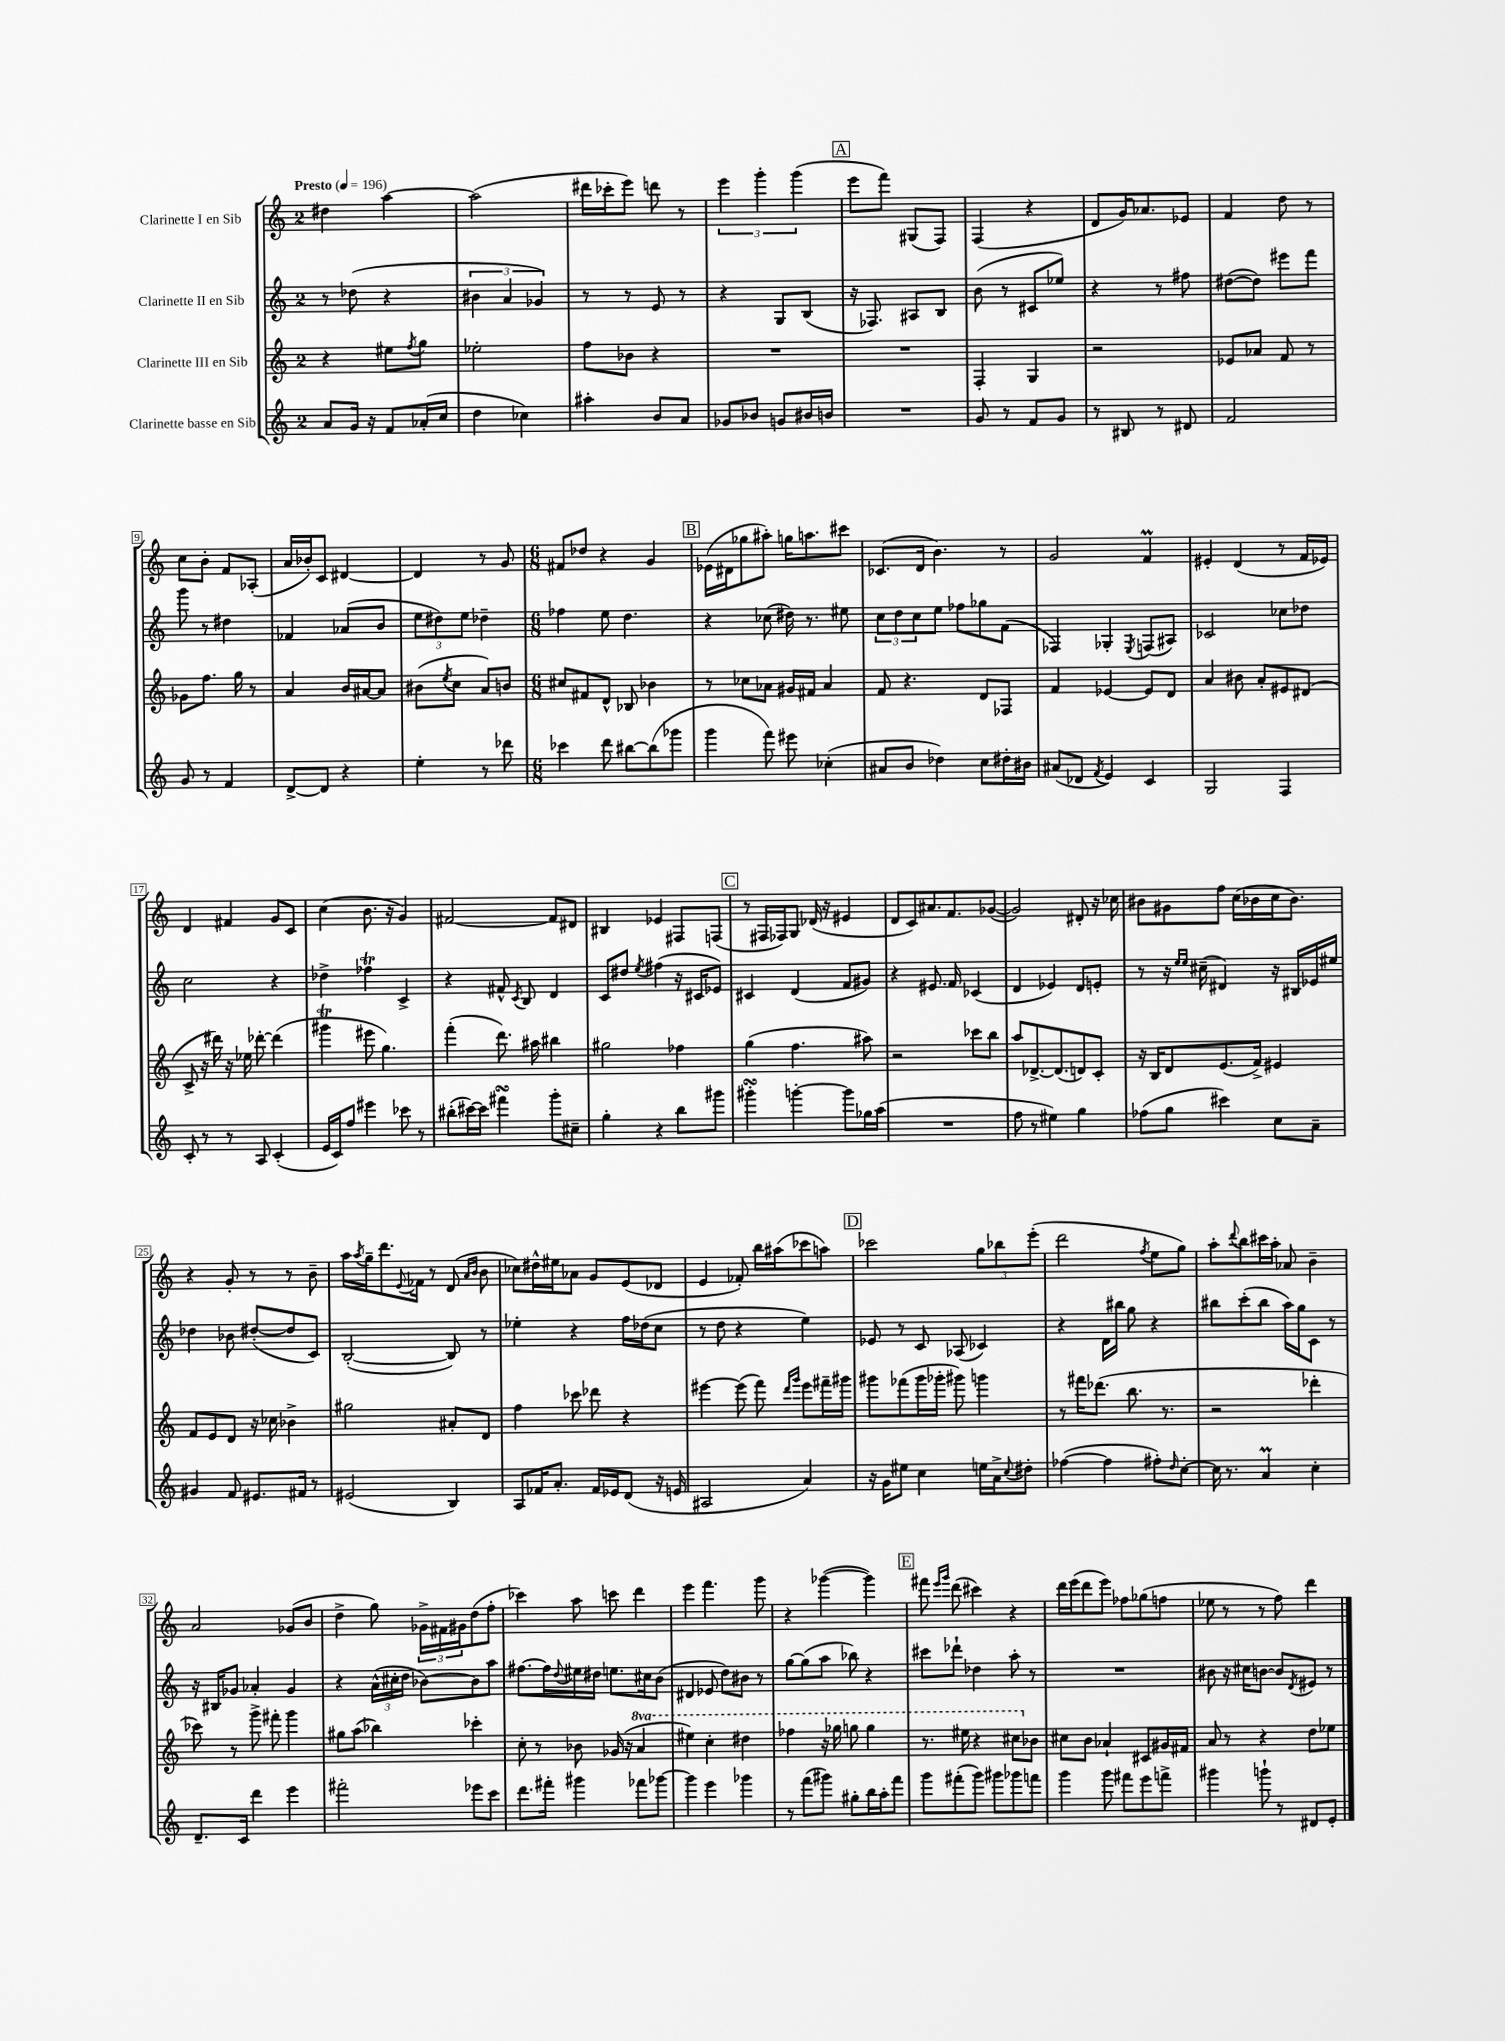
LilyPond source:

<<
\new StaffGroup <<
\new Staff = "s0" \with { instrumentName = "Clarinette I en Sib" } {
    \clef treble \key c \major \once \override Staff.TimeSignature.style = #'single-digit \time 2/4 \tempo "Presto" 4 = 196
    dis''4 a''4~ |
    a''2( |
    dis'''16 ces'''16-. e'''8) d'''8 r8 |
    \tuplet 3/2 { e'''4 g'''4-. g'''4( } |
    \mark \markup { \box "A" } e'''8 f'''8) gis8( f8) |
    f4( r4 |
    d'8 g'16) aes'8. ees'8 |
    f'4 d''8 r8 |
    c''8 b'8-. f'8 aes8-.( |
    a'16 bes'16-.) c'8 dis'4~ |
    dis'4 r8 g'8 |
    \numericTimeSignature \time 6/8 fis'8 des''8 r4 g'4 |
    \mark \markup { \box "B" } ees'16( dis'16 ges''8 ais''8-.) g''16 a''8. cis'''8 |
    ces'8.( d'16 b'4.) r8 |
    g'2 f'4\prall |
    eis'4-. d'4( r8 f'16 ees'16) |
    d'4 fis'4 g'8 c'8 |
    c''4( b'8. r16 g'4) |
    fis'2~ fis'8 dis'8 |
    bis4 ees'4 fis8 f8( |
    \mark \markup { \box "C" } r8 fis16 fes16) g8 des'16( r16 eis'4 |
    d'8 c'8) ais'8. f'8. ges'8~( |
    ges'2) dis'8-. r16 ces''16 |
    bis'8 gis'8 f''8 c''16( bes'16 c''16 bes'8.) |
    r4 g'8-. r8 r8 b'8-- |
    a''16 \acciaccatura { a''8 } g''16-- d'''8. \appoggiatura { e'8 } fes'16 r8 d'8( \grace { a'16 b'16 } b'8 |
    ces''8) dis''16-^ eis''16 aes'8 g'8 e'8( des'8 |
    e'4 fes'8-.) b''16 ais''16( ces'''8 a''8) |
    \mark \markup { \box "D" } ces'''2 \tuplet 3/2 { g''8 bes''8 e'''8-.( } |
    d'''2 \acciaccatura { f''8 } e''8 g''8) |
    a''8-. \appoggiatura { d'''8 } b''8 cis'''16 a''16-. aes'8 b'4-- |
    a'2 ges'8( b'8 |
    d''4-> g''8) \tuplet 3/2 { ges'16-> fis'16 gis'16 } d''8( f''8-. |
    ces'''4) a''8 c'''8 d'''4 |
    e'''4 f'''4. g'''8 |
    r4 ges'''4~( ges'''4) |
    \mark \markup { \box "E" } fis'''8 \grace { e'''16 g'''16 } d'''8( cis'''4) r4 |
    d'''16 e'''16( d'''8 e'''8) fes''8 ges''8( f''8 |
    ees''8 r8 r8 f''8) d'''4 \bar "|." |
}
\new Staff = "s1" \with { instrumentName = "Clarinette II en Sib" } {
    \clef treble \key c \major \once \override Staff.TimeSignature.style = #'single-digit \time 2/4
    r8 des''8( r4 |
    \tuplet 3/2 { bis'4 a'4 ges'4) } |
    r8 r8 e'8 r8 |
    r4 g8 b8( |
    \mark \markup { \box "A" } r16 fes8.) ais8 b8 |
    b'8( r8 cis'8 ees''8) |
    r4 r8 fis''8 |
    dis''8~( dis''8) eis'''8 f'''8 |
    g'''8 r8 dis''4 |
    fes'4 aes'8( b'8 |
    \tuplet 3/2 { e''8 dis''8) e''8 } des''4-- |
    \numericTimeSignature \time 6/8 fes''4 e''8 d''4. |
    \mark \markup { \box "B" } r4 ces''8( dis''16) r8. eis''8 |
    \tuplet 3/2 { c''8 d''8 c''8 } e''8 fes''8 ges''8 f'8( |
    fes4) ges4-. \acciaccatura { e8 } f8( ais8) |
    ces'2 ces''8 des''8 |
    c''2 r4 |
    des''4-> fes''4\trill c'4-> |
    r4 fis'8-^ \acciaccatura { c'8 } b8 d'4 |
    c'8 dis''8 \acciaccatura { e''8 } fis''4( r16 cis'16 ees'8) |
    \mark \markup { \box "C" } cis'4 d'4( f'8 gis'8) |
    r4 eis'8. f'16 ces'4( |
    d'4 ees'4) d'8 e'8-. |
    r8 r16 \grace { e''16 e''16 } cis''16--( dis'4) r16 bis16 ees'16 eis''16 |
    des''4 bes'8 dis''8~-.( dis''8 c'8) |
    b2~-.( b8) r8 |
    ees''4-. r4 f''16 des''16( c''8 |
    r8 d''8 r4 e''4) |
    \mark \markup { \box "D" } ees'8 r8 c'8 aes8( ces'4) |
    r4 d'16 bis''16 g''8 r4 |
    bis''8 c'''8-.( bis''8 a''16) g''16 c'8 r8 |
    r16 bis16 ges'8 aes'4-. ges'4 |
    r4 \tuplet 3/2 { a'16-^( cis''16-. d''16 } bes'8~) bes'8 a''8 |
    fis''8.~ fis''16 \appoggiatura { d''8 } eis''16 dis''16 e''8. cis''16 b'8( |
    dis'4 ees'8 d''8) bis'8 r8 |
    g''8~ g''8( a''8 bes''8) r4 |
    \mark \markup { \box "E" } cis'''8 des'''8-! des''4 a''8-. r8 |
    R2. |
    bis'8 r16 cis''16 b'8~ b'8 \acciaccatura { d'8 } eis'8 r8 \bar "|." |
}
\new Staff = "s2" \with { instrumentName = "Clarinette III en Sib" } {
    \clef treble \key c \major \once \override Staff.TimeSignature.style = #'single-digit \time 2/4 \set Staff.ottavationMarkups = #ottavation-simple-ordinals
    r4 eis''8 \acciaccatura { f''8 } g''8 |
    ees''2-. |
    f''8 bes'8 r4 |
    R2 |
    \mark \markup { \box "A" } R2 |
    f4-. g4 |
    r2 |
    ees'8 aes'8 f'8 r8 |
    ges'8 f''8. g''16 r8 |
    a'4 b'16 ais'16~ ais'8 |
    bis'8( \acciaccatura { e''8 } c''8 a'8) b'8 |
    \numericTimeSignature \time 6/8 cis''8 fis'8 d'8-^ bes8 bes'4 |
    \mark \markup { \box "B" } r8 ces''8 aes'8 gis'16 fis'16 aes'4 |
    f'8 r4. d'8 fes8 |
    f'4 ees'4~ ees'8 d'8 |
    a'4 bis'8 a'8-. eis'8 dis'8( |
    c'8-> r16 dis'''16) r16 ees''16 des'''8~-. des'''4( |
    gis'''4\trill eis'''8 g''4.) |
    f'''4-.( d'''8.) ais''16 bis''4 |
    gis''2 fes''4 |
    \mark \markup { \box "C" } g''4( f''4. ais''8) |
    r2 ces'''8 b''8 |
    a''8 des'8.~-> des'8.( d'8) c'8-. |
    r16 b16 d'8 e'8.( f'16->) eis'4 |
    f'8 e'8 d'8 r16 ces''16 bes'4-> |
    gis''2 ais'8-. d'8 |
    f''4 ces'''8 des'''8 r4 |
    eis'''4~ eis'''8( f'''8) \grace { d'''16 g'''16 } eis'''8 fis'''16-- gis'''16 |
    \mark \markup { \box "D" } gis'''8 fes'''8( gis'''16 ges'''16-. gis'''8) g'''4 |
    r8 fis'''16 des'''8.( b''8. r8. |
    r2 des'''4-. |
    ces'''8) r8 g'''8-> fis'''8-. g'''4 |
    gis''8 a''8( bes''4) ces'''4-. |
    c''8-. r8 bes'8 ges'16( r16 \ottava #1 a''4 |
    eis'''4) c'''4-. dis'''4 |
    fes'''4 r16 ges'''16 g'''8 g'''4 |
    \mark \markup { \box "E" } r8. eis'''16 r4 cis'''8 \ottava #0 bes'8 |
    cis''8 b'8 aes'4-! cis'8 gis'16 fis'16 |
    a'8 r8 r4 d''8 ees''8 \bar "|." |
}
\new Staff = "s3" \with { instrumentName = "Clarinette basse en Sib" } {
    \clef treble \key c \major \once \override Staff.TimeSignature.style = #'single-digit \time 2/4
    a'8 g'16 r16 f'8 aes'16-.( c''16 |
    d''4 ces''4) |
    ais''4-. b'8 a'8 |
    ges'8 bes'8 g'8 bis'16 b'16 |
    \mark \markup { \box "A" } R2 |
    g'8 r8 f'8 g'8 |
    r8 bis8 r8 dis'8 |
    f'2 |
    g'8 r8 f'4 |
    d'8~-> d'8 r4 |
    e''4-. r8 des'''8 |
    \numericTimeSignature \time 6/8 ces'''4 d'''8 bis''8~ bis''8( ges'''8 |
    \mark \markup { \box "B" } g'''4 f'''8) eis'''8 ces''4-.( |
    ais'8 b'8 des''4) c''8 dis''16-. bis'16 |
    ais'8( des'8 \acciaccatura { f'8 } e'4) c'4 |
    g2 f4 |
    c'8-. r8 r8 a8 c'4-.( |
    e'16 c'16) f''8 eis'''4 ces'''8 r8 |
    bis''8-.( cis'''16~) cis'''16 fis'''4\turn g'''8-. cis''8-- |
    g''4-. r4 b''8 gis'''8 |
    \mark \markup { \box "C" } gis'''4-.\turn g'''4~-. g'''8 ges''16 a''16( |
    R2. |
    f''8 r8 eis''4) g''4 |
    fes''8( g''8 cis'''4) c''8 a'8-- |
    gis'4 f'8 eis'8. fis'16 r8 |
    eis'2( b4) |
    a8 fes'16 a'8.-. fes'16 ees'16 d'8( r16 e'16 |
    ais2 a'4) |
    \mark \markup { \box "D" } r16 g'16 eis''8 c''4 e''16 a'16-> \appoggiatura { c''8 } dis''8-. |
    fes''4~( fes''4 fis''8-.) \grace { d''16 } c''8~-. |
    c''16 r8. a'4\prall c''4-. |
    d'8.-- c'16 d'''4 e'''4 |
    fis'''2-. ees'''8 c'''8 |
    d'''8. fis'''16-. gis'''4 fes'''8 ges'''8~ |
    ges'''4 e'''4 ges'''4 |
    r8 f'''8( gis'''8) gis''8-. b''16 a''16-. f'''8 |
    \mark \markup { \box "E" } g'''8 fis'''8-.( g'''8) gis'''8 ges'''8 f'''8 |
    g'''4 g'''8 fis'''8 e'''8 f'''8-> |
    gis'''4 g'''8-! r8 dis'8 e'8-. \bar "|." |
}
>>
>>
\layout { \context { \Score \override BarNumber.stencil = #(make-stencil-boxer 0.1 0.3 ly:text-interface::print) } }
